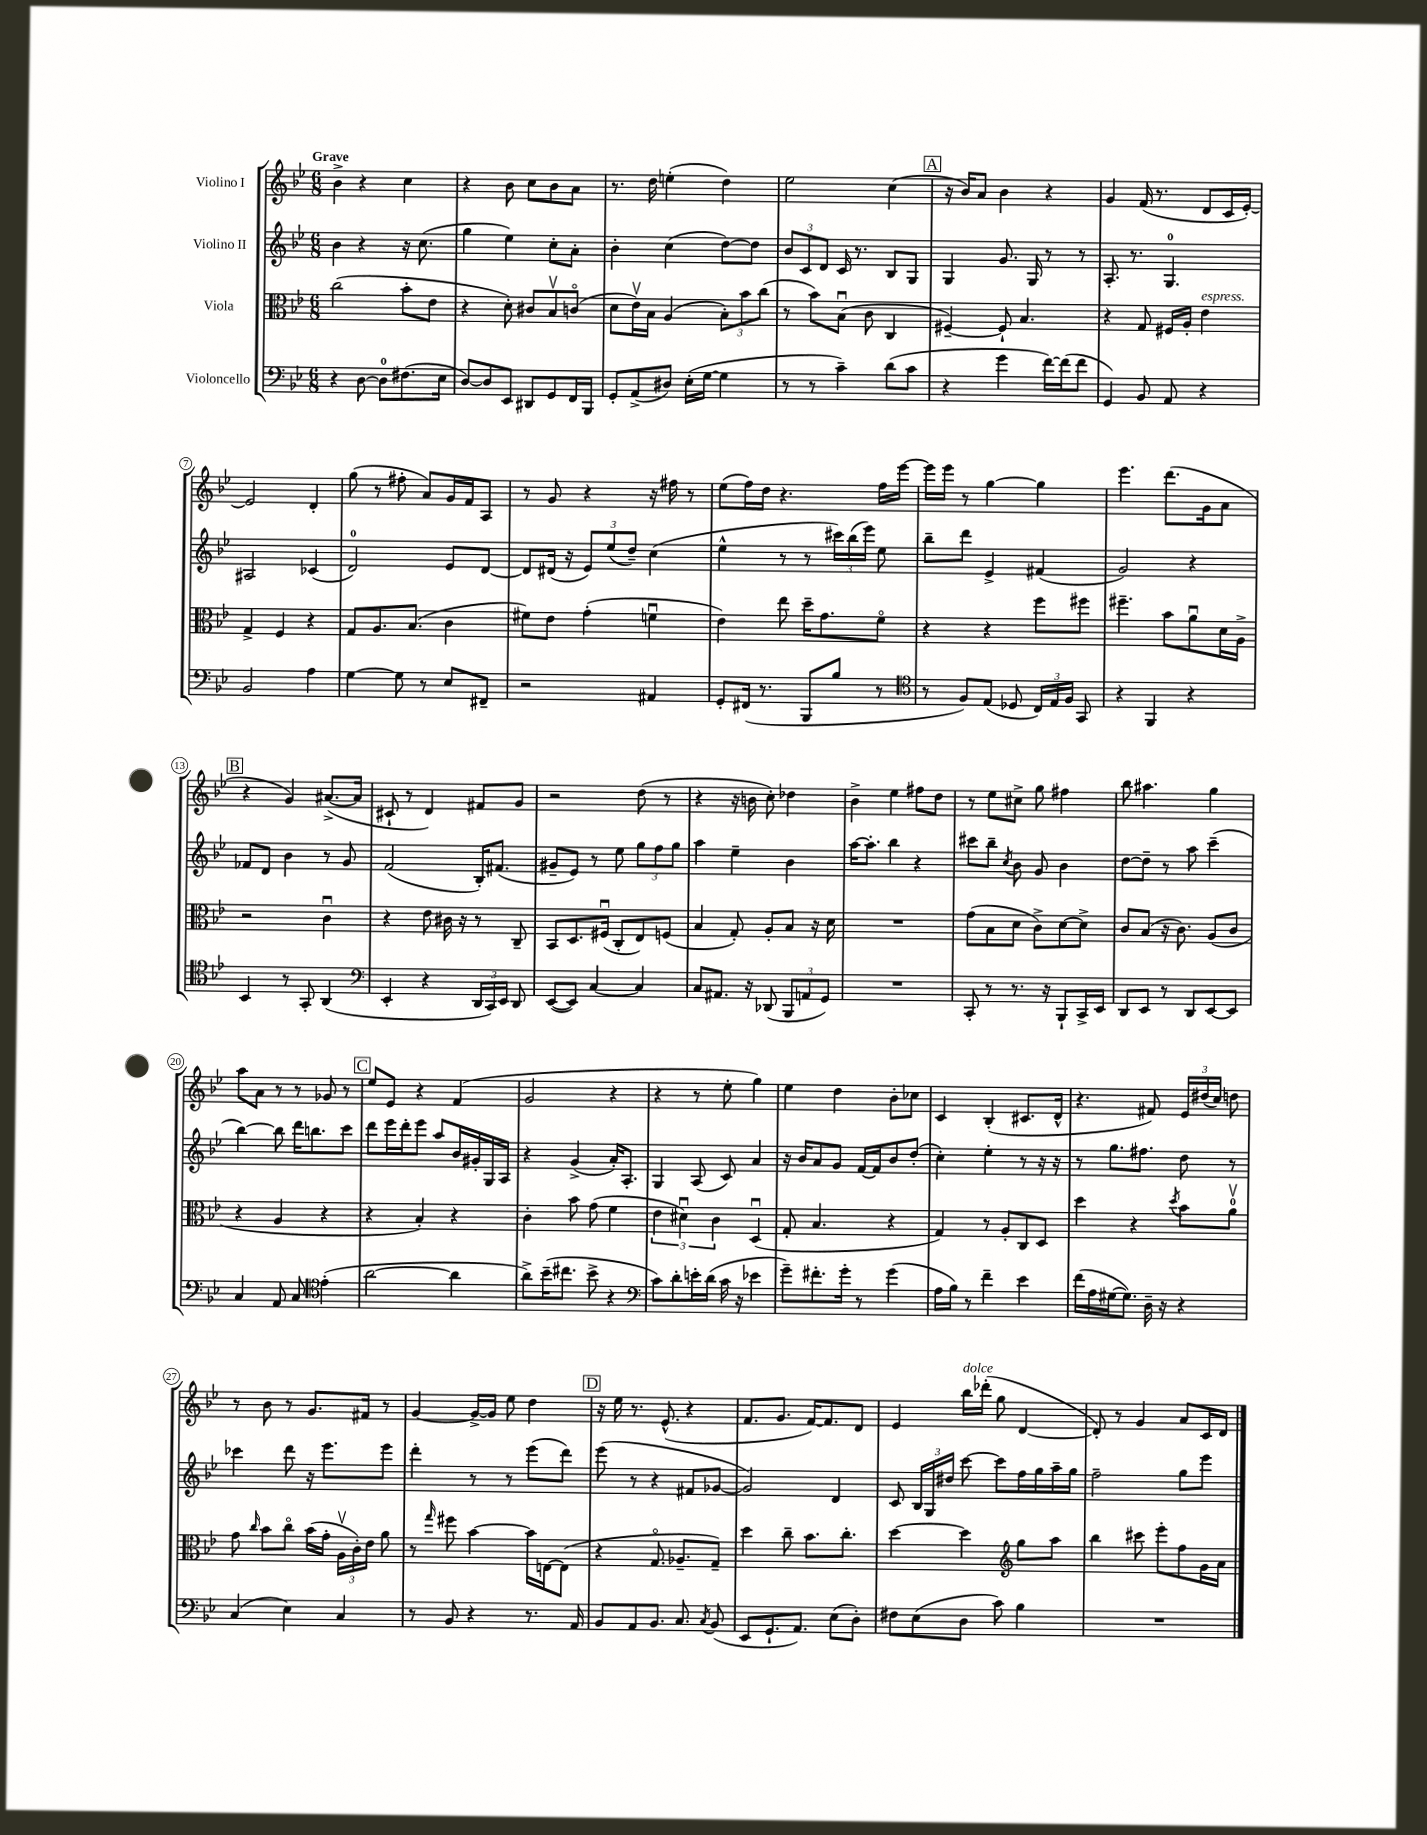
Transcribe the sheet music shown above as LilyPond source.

<<
\new StaffGroup <<
\new Staff = "s0" \with { instrumentName = "Violino I" } {
    \clef treble \key bes \major \numericTimeSignature \time 6/8 \tempo "Grave"
    \autoBeamOff bes'4-> r4 c''4 |
    r4 bes'8 c''8[ bes'8 a'8] |
    r8. d''16 e''4-.( d''4) |
    ees''2 c''4( |
    \mark \markup { \box "A" } r16 bes'16[) a'8] bes'4 r4 |
    g'4 f'16( r8. d'8[ c'16 ees'16]~-.) |
    ees'2 d'4-. |
    g''8( r8 fis''8-. a'8[) g'16 f'16 a8] |
    r8 g'8 r4 r16 fis''16 r8 |
    ees''8[( f''16) d''16] r4. f''16[ ees'''16]~ |
    ees'''16[ ees'''16] r8 g''4~ g''4 |
    ees'''4. d'''8.[( g'16 a'8] |
    \mark \markup { \box "B" } r4 g'4) ais'8.[~->( ais'16] |
    cis'8-! r8 d'4) fis'8[ g'8] |
    r2 d''8( r8 |
    r4 r16 b'16 c''8-.) des''4 |
    bes'4-> ees''4 fis''8[ d''8] |
    r8 ees''8[ cis''8]-> g''8 fis''4 |
    bes''8 ais''4. g''4 |
    a''8[ a'8] r8 r8 ges'8 r8 |
    \mark \markup { \box "C" } ees''8[ ees'8] r4 f'4( |
    g'2 r4 |
    r4 r8 ees''8-. g''4) |
    ees''4 d''4 bes'8[-. ces''8] |
    c'4 bes4-.( cis'8.[ d'16]-^ |
    r4. fis'8) \tuplet 3/2 { ees'16[ dis''16( c''16]) } d''8 |
    r8 bes'8 r8 g'8.[ fis'16] r8 |
    g'4~ g'16[~-> g'16] ees''8 d''4 |
    \mark \markup { \box "D" } r16 ees''16 r8. ees'8.-^( r4 |
    f'8.[ g'8.] f'16[~) f'8. d'8] |
    ees'4 bes''16[^\markup { \italic "dolce" } des'''16]-.( g''8 d'4~ |
    d'8-.) r8 g'4 a'8[ c'16 d'16] \bar "|." |
}
\new Staff = "s1" \with { instrumentName = "Violino II" } {
    \clef treble \key bes \major \numericTimeSignature \time 6/8
    \autoBeamOff bes'4 r4 r16 c''8.( |
    g''4 ees''4) c''8[-. a'8]-. |
    bes'4-. c''4( d''8[~) d''8] |
    \tuplet 3/2 { bes'8[ c'8 d'8] } c'16 r8. bes8[ g8] |
    \mark \markup { \box "A" } g4 g'8. g16 r8 r8 |
    a8.-. r8. g4.-0 |
    ais2 ces'4( |
    d'2-0) ees'8[ d'8]~ |
    d'8[ dis'16]( r16 \tuplet 3/2 { ees'8[) ees''8( d''8]--) } c''4( |
    ees''4-^ r8 r8 \tuplet 3/2 { cis'''16[) bes''16( ees'''16]) } ees''8 |
    bes''8[-- d'''8] ees'4-> fis'4( |
    g'2) r4 |
    \mark \markup { \box "B" } fes'8[ d'8] bes'4 r8 g'8 |
    f'2( bes16[-.) fis'8.]( |
    gis'8[-- ees'8]) r8 ees''8 \tuplet 3/2 { g''8[ f''8 g''8] } |
    a''4 ees''4-- bes'4 |
    a''16[~ a''8.]-. bes''4 r4 |
    cis'''8[ bes''8]-- \acciaccatura { c''8 } bes'8 g'8 bes'4 |
    d''8[~ d''8]-- r8 a''8 c'''4--( |
    bes''4~) bes''8 d'''16[ b''8. c'''8] |
    \mark \markup { \box "C" } d'''8[ ees'''16 d'''16-. ees'''8] a''8[ bes'16 gis'16-. g16 a16] |
    r4 g'4->( a'16[-.) a8.]-. |
    g4 a8( c'8) a'4 |
    r16 bes'16[ a'8 g'8] f'16[~ f'16 bes'8 d''8]-.( |
    c''4-.) ees''4-. r8 r16 r16 |
    r8 g''8.[ fis''8.] d''8 r8 |
    ces'''4 d'''8 r16 ees'''8.[ ees'''8] |
    d'''4-. r8 r8 ees'''8[( d'''8]) |
    \mark \markup { \box "D" } ees'''8( r8 r4 fis'8[ ges'8]~ |
    ges'2) d'4 |
    c'8 \tuplet 3/2 { bes16[ g16 dis''16] } c'''8~ c'''8[ f''16 g''16 a''16-- g''16] |
    f''2-- g''8[ ees'''8] \bar "|." |
}
\new Staff = "s2" \with { instrumentName = "Viola" } {
    \clef alto \key bes \major \numericTimeSignature \time 6/8
    \autoBeamOff c''2( bes'8[-. ees'8] |
    r4 d'8-.) cis'8[ bes8\upbow c'8]\flageolet( |
    d'8[ ees'16\upbow) bes16] a4( \tuplet 3/2 { bes8[-.) bes'8 c''8]( } |
    r8 bes'8[) bes8]\downbow( c'8 c4 |
    \mark \markup { \box "A" } fis4~--) fis8-! bes4. |
    r4 g8 fis16[ a16]-. ees'4^\markup { \italic "espress." } |
    g4-> f4 r4 |
    g8[ a8. bes8.]( c'4 |
    fis'8[) ees'8] g'4-.( f'4\downbow |
    ees'4) ees''8 d''16[-- g'8. f'8]\flageolet |
    r4 r4 f''8[ fis''8] |
    fis''4.-- bes'8[ a'8\downbow d'16 a16]-> |
    \mark \markup { \box "B" } r2 c'4\downbow |
    r4 ees'8 cis'16 r16 r8 c8-- |
    bes,8[ d8. fis16]\downbow( c8[-. ees8) f8]( |
    bes4 g8-.) a8[-. bes8] r16 d'16 |
    R2. |
    g'8[( bes8 d'8] c'8[->) d'8~ d'8]-> |
    c'8[ bes8]( r16 c'8.) a8[( c'8] |
    r4 a4 r4 |
    \mark \markup { \box "C" } r4 bes4-.) r4 |
    c'4-. bes'8 g'8( f'4 |
    \tuplet 3/2 { ees'4 dis'4\downbow) c'4 } d4\downbow( |
    g8-. bes4. r4 |
    g4) r8 a8[-. c8 d8] |
    d''4 r4 \acciaccatura { d''8 } bes'8[ a'8]-0\upbow |
    g'8 \grace { c''16 } bes'8[ c''8]\flageolet bes'16[( g'16]-. \tuplet 3/2 { a16[\upbow c'16-.) ees'16] } a'8 |
    r8 \grace { g''16 } fis''8 bes'4~ bes'16[ e16~ e8]( |
    \mark \markup { \box "D" } r4 g8.\flageolet aes8.[-- g8]--) |
    d''4 c''8-- bes'8.[ c''8.]-. |
    d''4~ d''4 \clef treble g''8[ a''8] |
    bes''4 cis'''8 ees'''8[-. f''8 g'16 a'16] \bar "|." |
}
\new Staff = "s3" \with { instrumentName = "Violoncello" } {
    \clef bass \key bes \major \numericTimeSignature \time 6/8
    \autoBeamOff r4 d8~ d8[-0 fis8.( ees16] |
    d8[~) d8 ees,8] dis,8[ g,8 f,16 bes,,16] |
    g,8[-. a,8->( dis8]) ees16[-.( g16]~ g4 |
    r8 r8 c'4--) d'8[( c'8] |
    \mark \markup { \box "A" } r4 g'4 f'16[~) f'16( f'8] |
    g,4) bes,8 a,8 r4 |
    bes,2 a4 |
    g4~ g8 r8 ees8[ fis,8]-- |
    r2 ais,4 |
    g,8[-. fis,16]( r8. bes,,8[ bes8] r8 |
    \clef tenor r8 f8[) ees8]( des8 \tuplet 3/2 { c16[) ees16 f16] } g,8 |
    r4 f,4 r4 |
    \mark \markup { \box "B" } bes,4 r8 g,8-. a,4( |
    \clef bass ees,4-. r4 \tuplet 3/2 { d,16[ c,16) ees,16] } d,8 |
    ees,8[~( ees,8]) c4~ c4 |
    c8[ ais,8.] r16 des,8( \tuplet 3/2 { bes,,8[ a,8 g,8]) } |
    R2. |
    c,8-. r8 r8. r16 bes,,8[-! c,16-> ees,16] |
    d,8[ ees,8] r8 d,8[ ees,8~ ees,8] |
    c4 a,8 c8 \clef tenor ees'4-.( |
    \mark \markup { \box "C" } a'2~ a'4 |
    a'8[->) bes'16--( cis''8.] bes'8-> r4 |
    \clef bass c'8[) d'8-. e'16-. d'16]( c'16 r16 ees'4 |
    g'8[--) fis'8.-. g'16]-. r8 g'4( |
    a16[ bes16]) r8 f'4-- ees'4 |
    f'16[( a16 gis16~ gis8.]) d16-- r16 r4 |
    c4( ees4) c4 |
    r8 bes,8 r4 r8. a,16 |
    \mark \markup { \box "D" } bes,8[ a,8 bes,8.] c8. \acciaccatura { c8 } bes,8( |
    ees,8[ g,8.-! a,8.]) ees8[( d8]-.) |
    fis8[ ees8( d8] c'8) bes4 |
    R2. \bar "|." |
}
>>
>>
\layout { \context { \Score \override BarNumber.stencil = #(make-stencil-circler 0.1 0.3 ly:text-interface::print) } }
